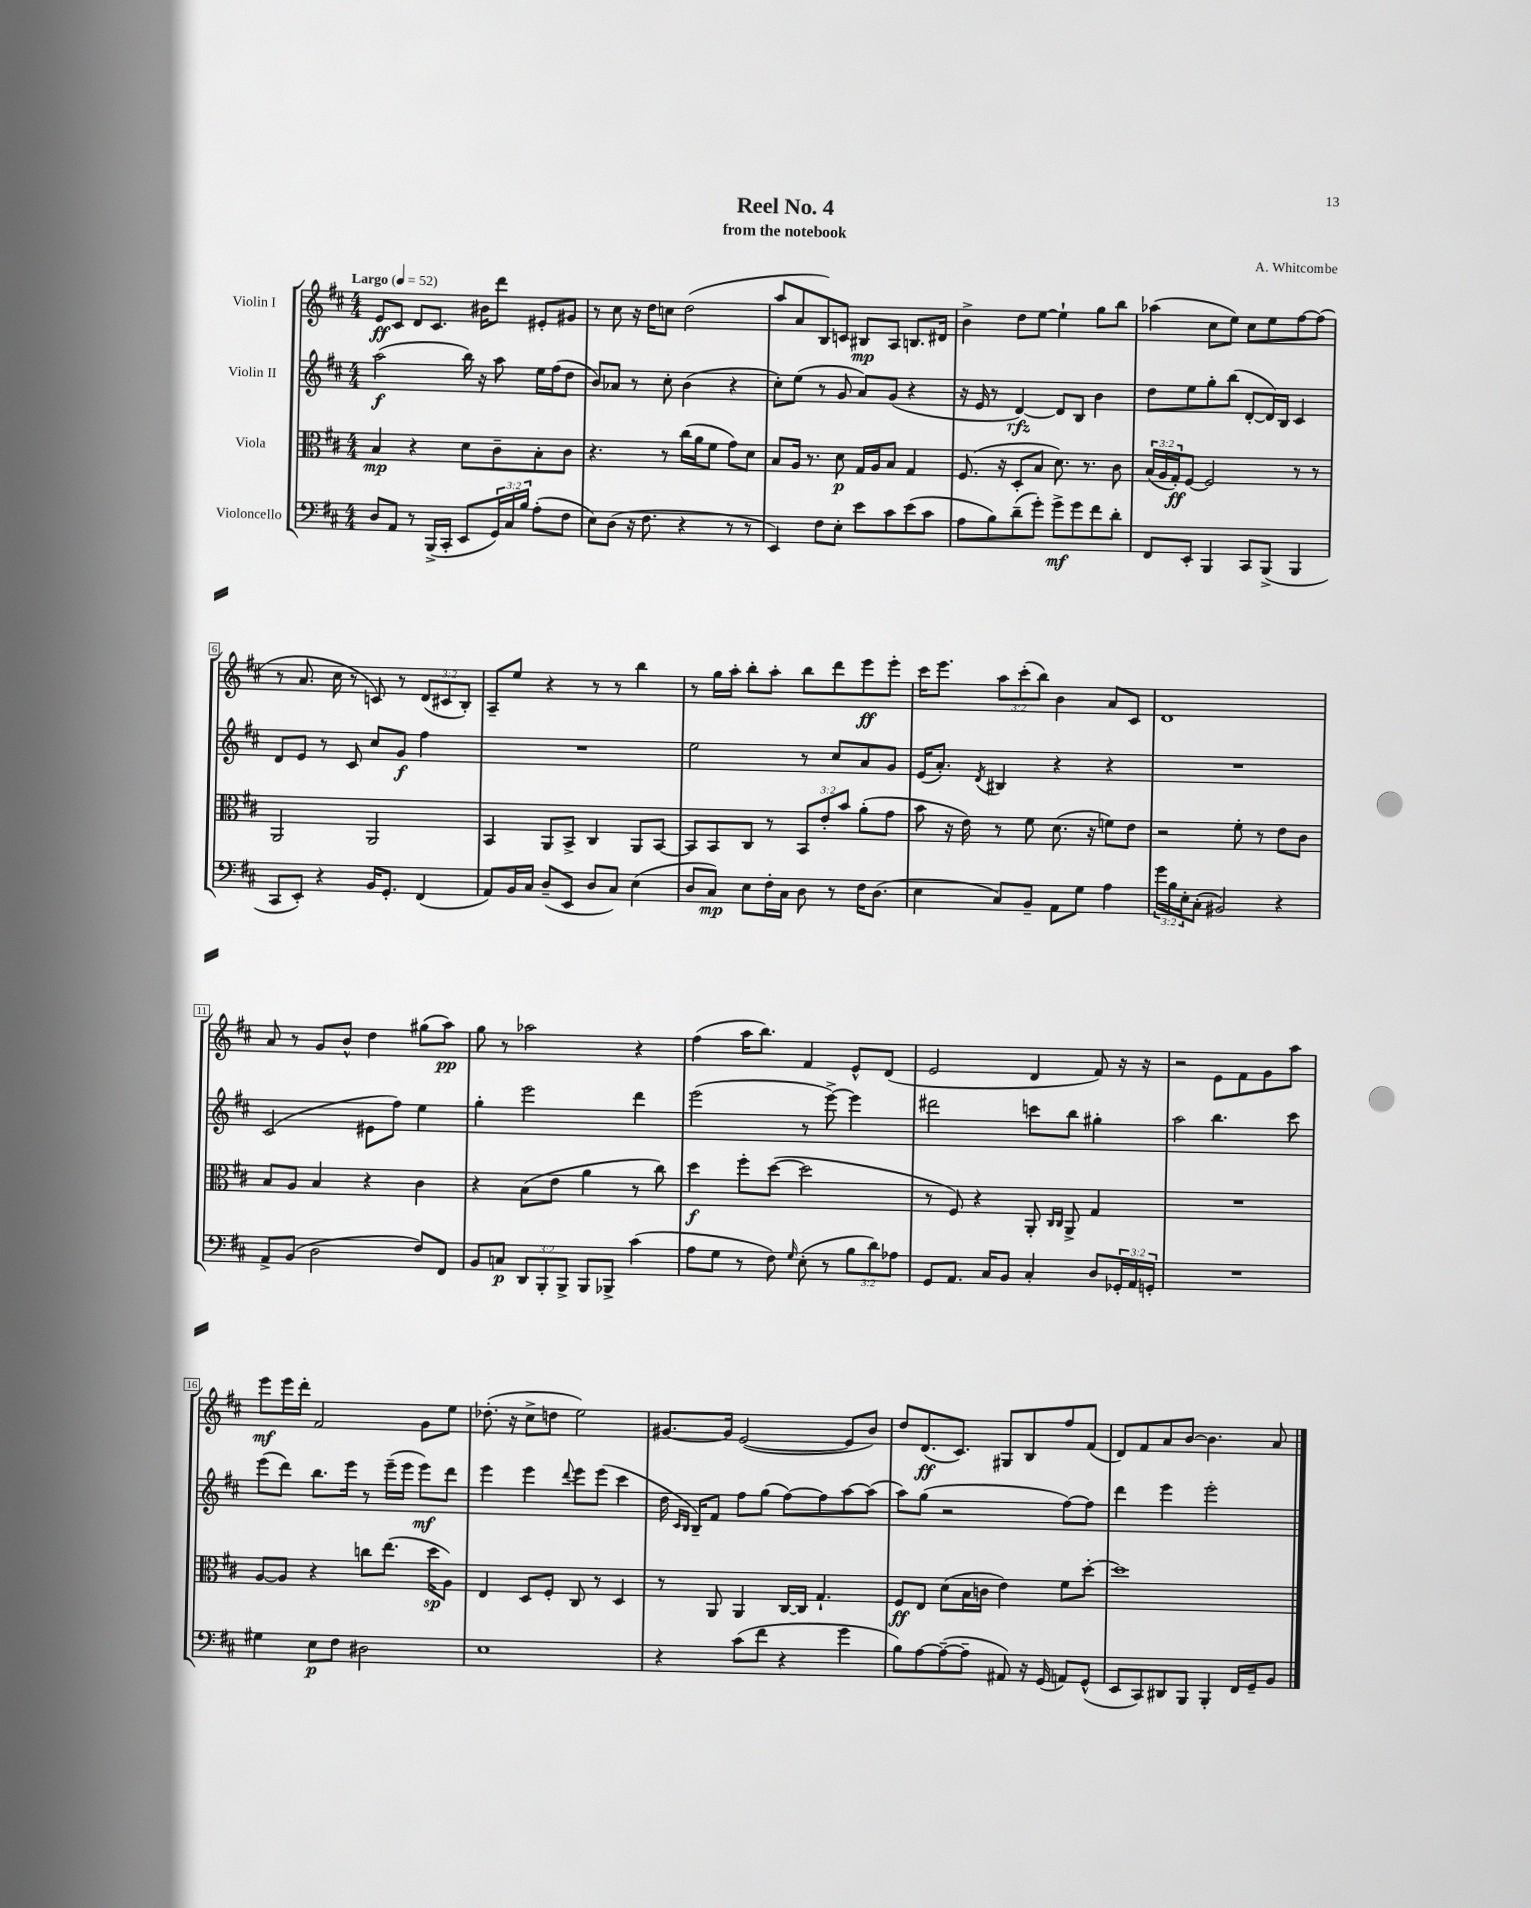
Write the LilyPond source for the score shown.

\header { title = "Reel No. 4" composer = "A. Whitcombe" subtitle = "from the notebook" }
<<
\new StaffGroup <<
\new Staff = "s0" \with { instrumentName = "Violin I" } {
    \clef treble \key d \major \numericTimeSignature \time 4/4 \override Staff.TupletNumber.text = #tuplet-number::calc-fraction-text \tempo "Largo" 4 = 52
    e'8\ff cis'8 d'8 cis'8. bis'16 d'''8 eis'8-. gis'8 |
    r8 cis''8 r16 d''16 c''8 d''2( |
    a''8 a'8 b8) c'8 bis8\mp a8 b8. dis'16 |
    b'4-> d''8 e''8~ e''4-! g''8 b''8 |
    aes''4( cis''8 e''8) cis''8 e''8 fis''8~ fis''8( |
    r8 a'8. cis''16 r8 c'8) r8 \tuplet 3/2 { d'8( cis'8 b8-.) } |
    a8-- e''8 r4 r8 r8 b''4 |
    r8 g''16 a''16-. b''8-. a''8-. b''8 d'''8 e'''8\ff e'''8-. |
    cis'''16 e'''8. \tuplet 3/2 { a''8 cis'''8-.( b''8) } b'4 a'8 cis'8 |
    d'1 |
    a'8 r8 g'8 b'8-^ d''4 gis''8( a''8\pp) |
    g''8 r8 aes''2 r4 |
    fis''4( a''16 b''8.) fis'4 e'8-^ d'8( |
    e'2 d'4 fis'8) r16 r16 |
    r2 e'8 fis'8 g'8 a''8 |
    e'''8\mf e'''16 d'''16-. fis'2 g'8 e''8 |
    des''8.-.( r16 cis''8-> d''8 e''2) |
    gis'8.~ gis'16 e'2~( e'8 b'8) |
    d''8 d'8.\ff( cis'8.) gis8 b8 fis''8 fis'8( |
    d'8) fis'8 a'8 b'8~ b'4. a'8 \bar "|." |
}
\new Staff = "s1" \with { instrumentName = "Violin II" } {
    \clef treble \key d \major \numericTimeSignature \time 4/4
    a''2\f( b''16) r16 a''8 e''16 fis''16( d''8 |
    b'8) aes'8 r8 cis''8-. b'4( r4 |
    cis''8-.) e''8( r8 g'8 a'8) g'8( r4 |
    r16 e'16 r8 d'4~\rfz) d'8 b8 b'4 |
    d''8 e''8 g''8-. b''8( d'8~-. d'16) b16 cis'4 |
    d'8 e'8 r8 cis'8 cis''8 g'8\f fis''4 |
    R1 |
    e''2 r8 cis''8 a'8 g'8 |
    e'16( a'8.-.) \acciaccatura { d'8 } bis4 r4 r4 |
    R1 |
    cis'2( eis'8 fis''8) e''4 |
    g''4-. e'''2 d'''4 |
    e'''2( r8 e'''8~->) e'''4 |
    dis'''2 c'''8 b''8 gis''4-. |
    a''2 b''4. cis'''8 |
    e'''8( d'''8) b''8. e'''16 r8 e'''16--( e'''16 e'''8\mf) d'''8 |
    e'''4 e'''4 \appoggiatura { d'''8 } e'''8 e'''8( cis'''4 |
    d''16 \grace { cis'16 b16 } b16--) fis'8 fis''8 g''8( fis''8~) fis''8 a''8~ a''8( |
    a''8) g''8( r2 fis''8~) fis''8 |
    d'''4 e'''4 e'''2-. \bar "|." |
}
\new Staff = "s2" \with { instrumentName = "Viola" } {
    \clef alto \key d \major \numericTimeSignature \time 4/4 \override Staff.TupletNumber.text = #tuplet-number::calc-fraction-text
    b4\mp r4 d'8 cis'8-- b8-. cis'8 |
    r4. r8 cis''16( a'16 fis'8 g'8) d'8 |
    b8 a16 r8. d'8\p g16 a16 b8 g4 |
    fis8.( r16 d8-. b8 d'8.) r8. cis'8 |
    \tuplet 3/2 { b16( a16 g16-.\ff) } fis8~ fis2 r8 r8 |
    a,2 a,2 |
    b,4 a,8 b,8-> cis4 a,8 b,8~ |
    b,8 b,8 cis8 r8 \tuplet 3/2 { b,8 e'8-. b'8 } a'8-.( g'8 |
    b'8 r16 e'16) r8 fis'8 d'8.( r16 f'8) e'8 |
    r2 fis'8-. r8 e'8 cis'8 |
    b8 a8 b4 r4 cis'4 |
    r4 b8( e'8 a'4 r8 cis''8) |
    d''4\f fis''8-. d''8~( d''2 |
    r8 fis8) r4 a,8-. \grace { cis16 cis16 } a,8-> g4 |
    R1 |
    a8~ a8 r4 c''8 e''8.( d''16\sp a8) |
    e4 d8 fis8-. cis8 r8 d4 |
    r8 a,8 a,4 cis16~ cis16 g4.-! |
    fis8\ff e8 d'8( b16 c'16 e'4) fis'8 d''8~-. |
    d''1 \bar "|." |
}
\new Staff = "s3" \with { instrumentName = "Violoncello" } {
    \clef bass \key d \major \numericTimeSignature \time 4/4 \override Staff.TupletNumber.text = #tuplet-number::calc-fraction-text
    d8 a,8 r8 b,,16->( cis,16-. e,8 \tuplet 3/2 { g,16) cis16 b16 } a8-.( fis8 |
    e8) d8( r16 fis8. r4 r8 r8 |
    e,4) fis8 e8-. e'8 cis'8 e'8( cis'8 |
    a8 b8) d'8--( g'8-.) g'8->\mf g'8 fis'8 d'8-. |
    fis,8 e,8-. b,,4 cis,8 b,,8->( b,,4 |
    cis,8 e,8-.) r4 b,16 g,8.-. fis,4( |
    a,8) b,16 cis16 d8--( e,8 d8 cis8) e4( |
    d8 cis8\mp) e8 fis16-. cis16 d8 r8 fis16 d8.( |
    e4 cis8) b,8-- a,8 g8 a4 |
    \tuplet 3/2 { g'16 b16 e16-. } cis8-.( bis,2) r4 |
    a,8-> b,8( d2 fis8) fis,8 |
    b,8 c8\p \tuplet 3/2 { d,8 b,,8-. b,,8-> } b,,8 bes,,8-> cis'4( |
    a8 g8 r8 fis8) \grace { g16 } e8-.( r8 \tuplet 3/2 { b8 d'8) aes8 } |
    g,8 a,8. cis16 b,8 cis4-. d8 \tuplet 3/2 { ges,16-. a,16 g,16-. } |
    R1 |
    gis4 e8\p fis8 dis2 |
    e1 |
    r4 cis'8( fis'8 r4 g'4 |
    b8) a8~ a8~--( a8-- ais,8) r16 g,16( a,8) g,8-^( |
    e,8 cis,8) dis,8 b,,8 b,,4-. fis,16 g,16-- b,8 \bar "|." |
}
>>
>>
\layout { \context { \Score \override BarNumber.stencil = #(make-stencil-boxer 0.1 0.3 ly:text-interface::print) } }
